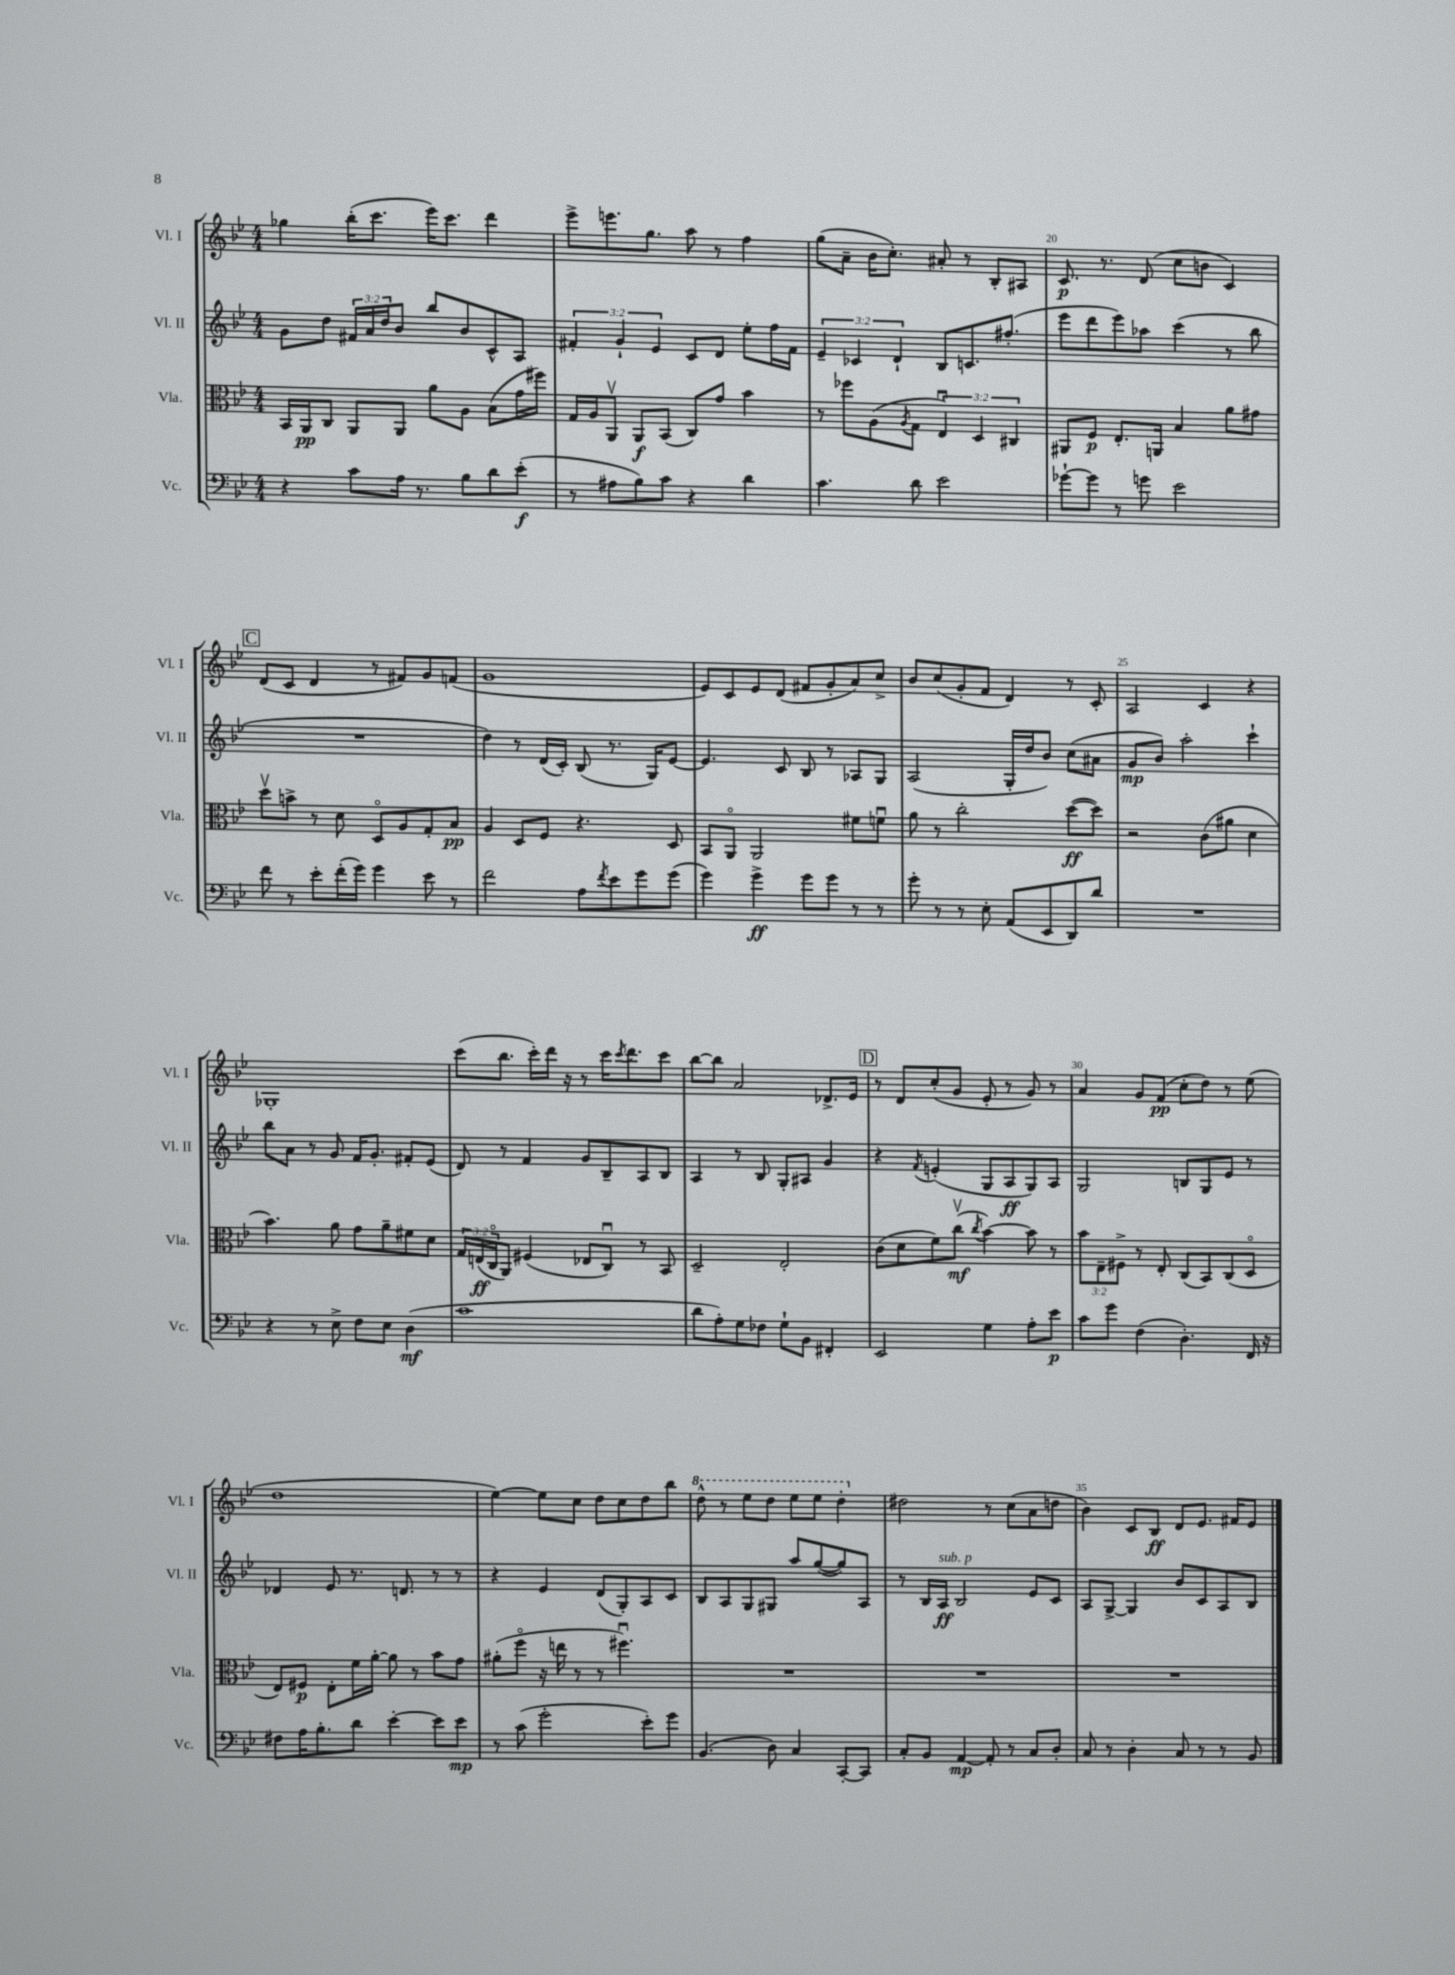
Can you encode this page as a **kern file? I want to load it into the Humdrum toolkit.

**kern	**dynam	**kern	**dynam	**kern	**dynam	**kern	**dynam
*part4	*part4	*part3	*part3	*part2	*part2	*part1	*part1
*staff4	*staff4	*staff3	*staff3	*staff2	*staff2	*staff1	*staff1
*I"Vc.	*	*I"Vla.	*	*I"Vl. II	*	*I"Vl. I	*
*I'Vc.	*	*I'Vla.	*	*I'Vl. II	*	*I'Vl. I	*
*clefF4	*	*clefC3	*	*clefG2	*	*clefG2	*
*k[b-e-]	*	*k[b-e-]	*	*k[b-e-]	*	*k[b-e-]	*
*M4/4	*	*M4/4	*	*M4/4	*	*M4/4	*
=17	=17	=17	=17	=17	=17	=17	=17
4r	.	16BB-/LL	.	8g\L	.	4gg-X\	.
.	.	16AA/J	pp	.	.	.	.
.	.	8C/J	.	8dd\J	.	.	.
8c\L	.	8AA/L	.	24f#X/LL	.	(16bb-'\KL	.
.	.	.	.	24a/	.	.	.
.	.	.	.	.	.	8.ccc\J	.
.	.	.	.	24dd/J	.	.	.
16A\Jk	.	8AA/J	.	8b-/J	.	.	.
8.r	.	.	.	.	.	.	.
.	.	8a\L	.	8bb-/L	.	16eee-\KL)	.
.	.	.	.	.	.	8.ccc\J	.
8B-\L	.	8A\J	.	8b-/	.	.	.
8d\	.	(8B-\L	.	8c^^/	.	4ddd\	.
(8e-'\J	f	16g\L	.	8A/J	.	.	.
.	.	16ff#X\JJ)	.	.	.	.	.
=18	=18	=18	=18	=18	=18	=18	=18
8r	.	16G/LL	.	6f#X'/	.	8eee-^\L	.
.	.	16A/J	.	.	.	.	.
8A#X\L	.	8AAv/J	.	.	.	8.eeen\	.
.	.	.	.	6g`/	.	.	.
8B-\)	.	8AA/L	f	.	.	.	.
.	.	.	.	.	.	8.gg\J	.
.	.	.	.	6e-/	.	.	.
8c\J	.	(8BB-/J	.	.	.	.	.
4r	.	8C/L)	.	8c/L	.	8aa\	.
.	.	8g/J	.	8d/J	.	8r	.
4d\	.	4b-\	.	8ee-'\L	.	4ff\	.
.	.	.	.	16ff\L	.	.	.
.	.	.	.	16f#\JJ	.	.	.
=19	=19	=19	=19	=19	=19	=19	=19
4.c\	.	8r	.	6e-~/	.	(8gg\L	.
.	.	8ff-X\L	.	.	.	8a~\J	.
.	.	.	.	6c-X/	.	.	.
.	.	(8A\	.	.	.	16b-\KL	.
.	.	.	.	.	.	8.cc'\J)	.
.	.	.	.	6d`/	.	.	.
.	.	8qA/	.	.	.	.	.
8d\	.	8G\J	.	.	.	.	.
2e-\	.	6E-u/)	.	8B-/L	.	8a#X'/	.
.	.	.	.	8.cn/	.	8r	.
.	.	6D/	.	.	.	.	.
.	.	.	.	.	.	8B-'/L	.
.	.	.	.	(8.ff#X'/J	.	.	.
.	.	6C#X/	.	.	.	.	.
.	.	.	.	.	.	8A#X/J	.
=20	=20	=20	=20	=20	=20	=20	=20
[8g-X`\L	.	8AA#X/L	.	8eee-\L	.	8.c/	p
8g-\J]	.	8F/J	p	8ddd\	.	.	.
.	.	.	.	.	.	8.r	.
8r	.	8.E-'/L	.	8eee-\)	.	.	.
8gn\	.	.	.	8aa-X\J	.	(8d/	.
.	.	16AAn/Jk	.	.	.	.	.
2e-\	.	4B-/	.	(4ccc\	.	8cc\L	.
.	.	.	.	.	.	8bn\J	.
.	.	8a\L	.	8r	.	4c/)	.
.	.	8g#X\J	.	8bb-\	.	.	.
!!LO:LB:g=z
!!LO:REH:place=s1:t=C
=21	=21	=21	=21	=21	=21	=21	=21
8f\	.	8ddv\L	.	1r	.	(8d/L	.
8r	.	8bn^\J	.	.	.	8c/J	.
8e-'\L	.	8r	.	.	.	4d/	.
(16f'\L	.	8d\	.	.	.	.	.
16g\JJ)	.	.	.	.	.	.	.
4g\	.	8D/L	.	.	.	8r	.
.	.	8A/	.	.	.	8f#X/L)	.
8e-\	.	8G'/	.	.	.	8g/	.
8r	.	8B-/J	pp	.	.	(8fn/J	.
=22	=22	=22	=22	=22	=22	=22	=22
2f\	.	4A/	.	4dd\)	.	1g	.
.	.	8D/L	.	8r	.	.	.
.	.	8F/J	.	(16d/LL	.	.	.
.	.	.	.	16c'/JJ)	.	.	.
8A\L	.	4.r	.	(8B-/	.	.	.
8qf/	.	.	.	.	.	.	.
8e-\	.	.	.	8.r	.	.	.
8g\	.	.	.	.	.	.	.
.	.	.	.	16G/KL)	.	.	.
(8g\J	.	8D/	.	[8e-/J	.	.	.
=23	=23	=23	=23	=23	=23	=23	=23
4g\)	.	8BB-/L	.	4.e-/]	.	8e-/L)	.
.	.	8AA/J	.	.	.	8c/	.
4g^\	ff	2AA/	.	.	.	8e-/	.
.	.	.	.	8c/	.	(8d/J	.
8g\L	.	.	.	8B-/	.	8f#X/L	.
8g\J	.	.	.	8r	.	8g'/	.
8r	.	8f#X\L	.	8A-X/L	.	8a/)	.
8r	.	8fnu\J	.	8G/J	.	8cc^/J	.
=24	=24	=24	=24	=24	=24	=24	=24
8g'\	.	8a\	.	(2A/	.	8b-/L	.
8r	.	8r	.	.	.	(8cc/	.
8r	.	2cc'\	.	.	.	8g'/	.
8E-'\	.	.	.	.	.	8f/J	.
(8AA/L	.	.	.	16G'/LL	.	4d/)	.
.	.	.	.	16dd/J	.	.	.
8EE-/	.	.	.	8b-/J)	.	.	.
8DD/)	.	([8dd\L	ff	(8cc\L	.	8r	.
8d/J	.	8dd\J])	.	8a#X\J	.	8c'/	.
=25	=25	=25	=25	=25	=25	=25	=25
1r	.	2r	.	8g/L	mp	2A/	.
.	.	.	.	8b-/J)	.	.	.
.	.	.	.	2aa'\	.	.	.
.	.	(8c\L	.	.	.	4c/	.
.	.	8a#X\J	.	.	.	.	.
.	.	4d\	.	4ccc`\	.	4r	.
!!LO:LB:g=z
=26	=26	=26	=26	=26	=26	=26	=26
4r	.	4.b-\)	.	8bb-\L	.	1G-X'	.
.	.	.	.	8a\J	.	.	.
8r	.	.	.	8r	.	.	.
8E-^\	.	8a\	.	8g/	.	.	.
8F\L	.	8g\L	.	16f/KL	.	.	.
.	.	.	.	8.g'/J	.	.	.
8E-\J	.	8a~\	.	.	.	.	.
(4D\	mf	8f#X\	.	8f#X'/L	.	.	.
.	.	8d\J	.	(8e-/J	.	.	.
=27	=27	=27	=27	=27	=27	=27	=27
1c	.	24G/LL	.	8d/)	.	(8ccc\L	.
.	.	(24En/	ff	.	.	.	.
.	.	24C/J	.	.	.	.	.
.	.	8AA/J)	.	8r	.	8.bb-\J	.
.	.	(4F#X/	.	4f/	.	.	.
.	.	.	.	.	.	16ccc'\LL)	.
.	.	.	.	.	.	16ddd\JJ	.
.	.	.	.	.	.	16r	.
.	.	8E-X/L	.	8g/L	.	8r	.
.	.	8Cu/J)	.	8B-~/	.	16ccc\KL	.
.	.	.	.	.	.	8qccc/	.
.	.	.	.	.	.	8.ddd\	.
.	.	8r	.	8A/	.	.	.
.	.	8BB-/	.	8B-/J	.	8ccc\J	.
=28	=28	=28	=28	=28	=28	=28	=28
8d\L	.	2D~/	.	4A/	.	[8bb-\L	.
8A'\)	.	.	.	.	.	8bb-\J]	.
8G\	.	.	.	8r	.	2a/	.
8F-X\J	.	.	.	8B-/	.	.	.
8G`\L	.	2E-'/	.	8G'/L	.	.	.
8BB-\J	.	.	.	8A#X/J	.	.	.
4FF#X'/	.	.	.	4g/	.	8.d-X^/L	.
.	.	.	.	.	.	16e-/Jk	.
!!LO:REH:place=s1:t=D
=29	=29	=29	=29	=29	=29	=29	=29
2EE-/	.	(8c\L	.	4r	.	8r	.
.	.	8d\	.	.	.	8d/L	.
.	.	.	.	8qf/	.	.	.
.	.	8f\)	.	(4en'/	.	(8cc'/	.
.	.	(8ccv\J	mf	.	.	8g/J	.
.	.	8qcc/	.	.	.	.	.
4G\	.	[4b-\)	.	8G/L	.	8e-'/	.
.	.	.	.	8A/	ff	8r	.
8A'\L	.	8b-\]	.	8G/)	.	8g/)	.
8e-\J	p	8r	.	8A/J	.	8r	.
=30	=30	=30	=30	=30	=30	=30	=30
8c\L	.	12b-\L	.	2G/	.	4a/	.
.	.	12E-~\	.	.	.	.	.
8g\J	.	.	.	.	.	.	.
.	.	12F#X^\J	.	.	.	.	.
(4F\	.	8r	.	.	.	8g/L	.
.	.	8E-'/	.	.	.	(8f/J	pp
4.D'\)	.	(8C/L	.	8Bn/L	.	8cc'\L	.
.	.	8BB-/)	.	8G/	.	8dd\J)	.
.	.	(8C/	.	8e-/J	.	8r	.
16FF/	.	8D/J	.	8r	.	(8ee-\	.
16r	.	.	.	.	.	.	.
!!LO:LB:g=z
=31	=31	=31	=31	=31	=31	=31	=31
8F#X\L	.	8E-/L)	.	4d-X/	.	1dd	.
16A\K	.	8F#X/J	p	.	.	.	.
8.B-'\	.	.	.	.	.	.	.
.	.	8E-'\L	.	8e-/	.	.	.
8d\J	.	16f\L	.	8.r	.	.	.
.	.	[16a'\JJ	.	.	.	.	.
[4e-'\	.	8a\]	.	.	.	.	.
.	.	.	.	8.dn/	.	.	.
.	.	8r	.	.	.	.	.
8e-\L]	.	8b-\L	.	8r	.	.	.
8e-\J	mp	8g\J	.	8r	.	.	.
=32	=32	=32	=32	=32	=32	=32	=32
8r	.	(8a#X'\L	.	4r	.	[4ee-\)	.
(8c\	.	8ff\J	.	.	.	.	.
2g'\	.	16r	.	4e-/	.	8ee-\L]	.
.	.	16een\	.	.	.	.	.
.	.	8r	.	.	.	8cc\J	.
.	.	8r	.	(8d/L	.	8dd\L	.
.	.	4.ff#Xu\)	.	8G'/)	.	8cc\	.
8e-'\L)	.	.	.	8A/	.	8dd\	.
8g\J	.	.	.	8c/J	.	8bb-\J	.
=33	=33	=33	=33	=33	=33	=33	=33
*	*	*	*	*	*	*8va	*
(4.BB-/	.	1r	.	8B-/L	.	8ddd^^\	.
.	.	.	.	8A/	.	8r	.
.	.	.	.	8G/	.	8eee-\L	.
8D\)	.	.	.	8G#X/J	.	8ddd\J	.
4C/	.	.	.	8aa/L	.	8eee-\L	.
.	.	.	.	([8gg/	.	8eee-\J	.
[8CC'/L	.	.	.	8gg/])	.	4ddd'\	.
8CC/J]	.	.	.	8A/J	.	.	.
=34	=34	=34	=34	=34	=34	=34	=34
*	*	*	*	*	*	*X8va	*
8C'/L	.	1r	.	8r	.	2dd#X\	.
8BB-/J	.	.	.	16B-/LL	.	.	.
!	!	!	!	!LO:TX:a:i:t=sub. p	!	!	!
.	.	.	.	16A/JJ	ff	.	.
[4AA/	mp	.	.	2B-/	.	.	.
8AA'/]	.	.	.	.	.	8r	.
8r	.	.	.	.	.	(8cc\L	.
8C/L	.	.	.	8e-/L	.	8a\	.
8D'/J	.	.	.	8c/J	.	8ddn\J	.
=35	=35	=35	=35	=35	=35	=35	=35
8C/	.	1r	.	8A/L	.	4b-\)	.
8r	.	.	.	[8G^/J	.	.	.
4D'\	.	.	.	4G/]	.	8c/L	.
.	.	.	.	.	.	8B-/J	ff
8C/	.	.	.	8b-/L	.	8d/L	.
8r	.	.	.	8c/	.	8.e-/J	.
8r	.	.	.	8A/	.	.	.
.	.	.	.	.	.	16f#X/KL	.
8BB-/	.	.	.	8B-/J	.	8e-/J	.
==	==	==	==	==	==	==	==
*-	*-	*-	*-	*-	*-	*-	*-
